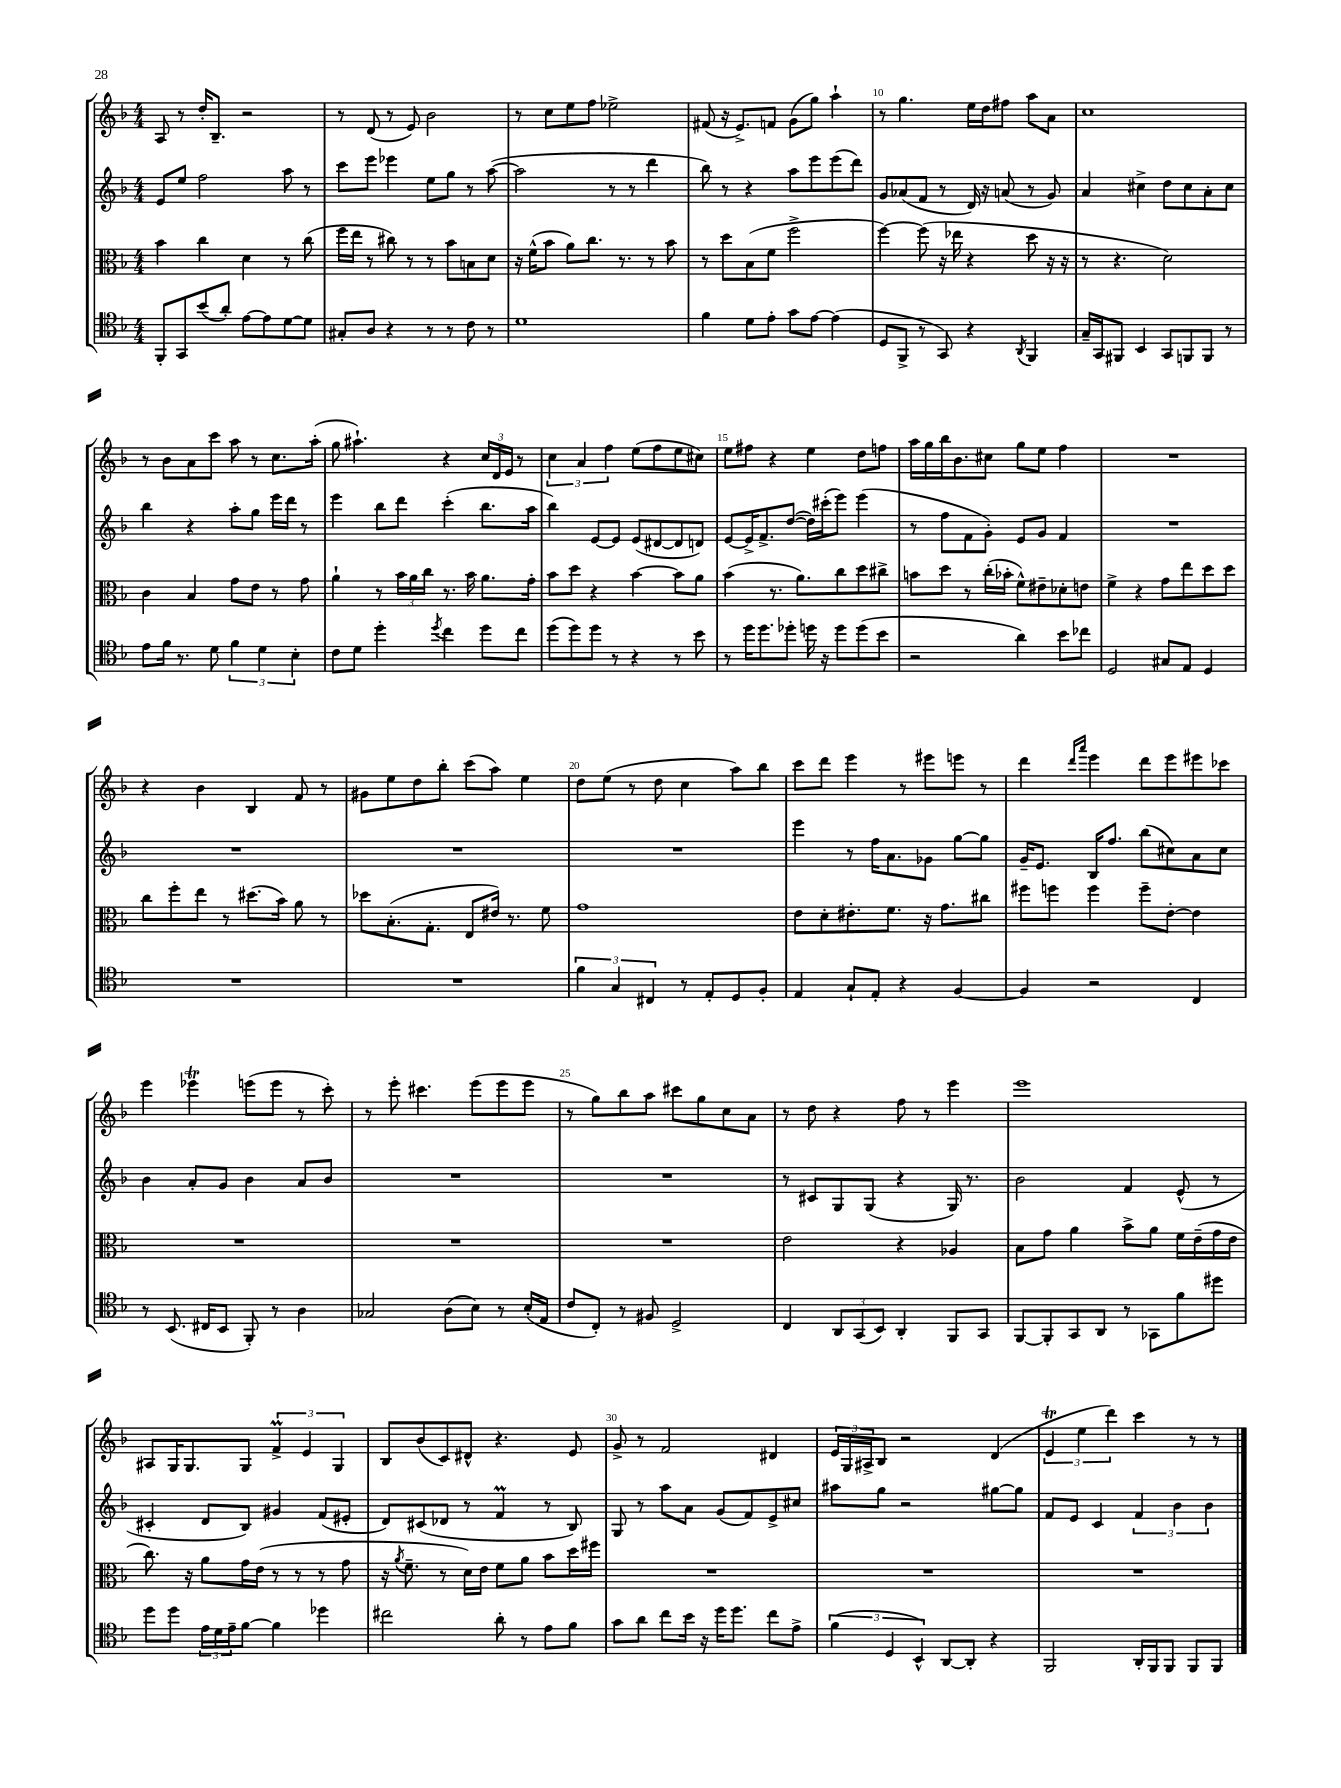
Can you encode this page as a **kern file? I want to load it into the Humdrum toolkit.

**kern	**kern	**kern	**kern
*staff4	*staff3	*staff2	*staff1
*clefC4	*clefC3	*clefG2	*clefG2
*k[b-]	*k[b-]	*k[b-]	*k[b-]
*M4/4	*M4/4	*M4/4	*M4/4
8FF'	4b-	8e	8A
8GG	.	8ee	8r
(8b-	4cc	2ff	16dd'
.	.	.	8.B-~
8a')	.	.	.
[8e	4d	.	2r
8e]	.	.	.
[8d	8r	8aa	.
8d]	(8cc	8r	.
=	=	=	=
8G#'	16ff	8ccc	8r
.	16ee	.	.
8A	8r	8eee	(8d
4r	8cc#)	4eee-	8r
.	8r	.	8e)
8r	8r	8ee	2b-
8r	8b-	8gg	.
8c	8B	8r	.
8r	8d	([8aa	.
=	=	=	=
1d	16r	2aa]	8r
.	(16f^^	.	.
.	8b-	.	8cc
.	8a)	.	8ee
.	8.cc	.	8ff
.	.	8r	2ee-^
.	8.r	.	.
.	.	8r	.
.	8r	4ddd	.
.	8b-	.	.
=	=	=	=
4f	8r	8bb-)	(8f#
.	8dd	8r	16r
.	.	.	8.e^)
8d	(8B-	4r	.
8e'	8f	.	8f
8g	2ff^	8aa	(8g
[8e	.	8eee	8gg)
(4e]	.	(8eee	4aa`
.	.	8ddd)	.
=	=	=	=
8D	[4ff)	8g	8r
8FF^	.	(8a-	4.gg
8r	(8ff]	8f	.
8GG)	16r	8r	.
.	16ee-	.	.
4r	4r	16d)	16ee
.	.	16r	16dd
.	.	(8a	8ff#
8qAA	.	.	.
4FF	8dd	8r	8aa
.	16r	8g)	8a
.	16r	.	.
=	=	=	=
16G~	8r	4a	1cc
16GG	.	.	.
8FF#	4.r	.	.
4BB-	.	4cc#^	.
8GG	2d)	8dd	.
8FF	.	8cc#	.
8FF	.	8a'	.
8r	.	8cc#	.
=	=	=	=
8e	4c	4bb-	8r
16f	.	.	8b-
8.r	.	.	.
.	4B-	4r	8a
8d	.	.	8ccc
6f	8g	8aa'	8aa
.	8e	8gg	8r
6d	.	.	.
.	8r	16eee	8.cc
.	.	16ddd	.
6B-'	.	.	.
.	8g	8r	.
.	.	.	(16aa'
=	=	=	=
8c	4a`	4eee	8gg
8d	.	.	4.aa#`)
4dd'	8r	8bb-	.
.	24b-	8ddd	.
.	24a	.	.
.	24cc	.	.
8qdd	.	.	.
4cc	8.r	(4ccc'	4r
.	16b-	.	.
8dd	8.a	8.bb-	24cc
.	.	.	24d
.	.	.	24e
8cc	.	.	8r
.	16g'	16aa	.
=	=	=	=
(8dd	8b-	4bb-)	6cc
8dd)	8dd	.	.
.	.	.	6a
8dd	4r	[8e	.
.	.	.	6ff
8r	.	8e]	.
4r	[4b-	(8e	(8ee
.	.	[8d#	8ff
8r	8b-]	8d#]	8ee
8b-	8a	8d)	8cc#)
=	=	=	=
8r	(4b-	[8e	8ee
16dd	.	16e^]	8ff#
8.dd	.	8.f^	.
.	8.r	.	4r
8dd-'	.	([8dd	.
.	8.a)	.	.
16dd	.	16dd])	4ee
16r	.	(16ccc#'	.
8dd	8cc	8eee)	.
(8dd	8dd	(4eee	8dd
8b-	8cc#^	.	8ff
=	=	=	=
2r	8b	8r	16aa
.	.	.	16gg
.	8dd	8ff	16bb-
.	.	.	8.b-
.	8r	8f	.
.	(16cc'	8g')	8cc#
.	16b-'	.	.
4a)	8f^^)	8e	8gg
.	8e#~	8g	8ee
8b-	8d-'	4f	4ff
8cc-	8e	.	.
=	=	=	=
2D	4f^	1r	1r
.	4r	.	.
8G#	8g	.	.
8E	8ee	.	.
4D	8dd	.	.
.	8dd	.	.
=	=	=	=
1r	8cc	1r	4r
.	8ff'	.	.
.	8ee	.	4b-
.	8r	.	.
.	(8.dd#	.	4B-
.	16b-)	.	.
.	8a	.	8f
.	8r	.	8r
=	=	=	=
1r	8dd-	1r	8g#
.	(8.B-'	.	8ee
.	.	.	8dd
.	8.G'	.	.
.	.	.	8bb-'
.	8E	.	(8ccc
.	16e#)	.	8aa)
.	8.r	.	.
.	.	.	4ee
.	8f	.	.
=	=	=	=
6f	1g	1r	8dd
.	.	.	(8ee
6G	.	.	.
.	.	.	8r
6C#	.	.	.
.	.	.	8dd
8r	.	.	4cc
8E'	.	.	.
8D	.	.	8aa)
8F'	.	.	8bb-
=	=	=	=
4E	8e	4eee	8ccc
.	8d'	.	8ddd
8G`	8.e#'	8r	4eee
8E'	.	16ff	.
.	8.f	8.a	.
4r	.	.	8r
.	16r	8g-	8eee#
.	8.g	.	.
[4F	.	[8gg	8eee
.	8cc#	8gg]	8r
=	=	=	=
4F]	8ff#	16g~	4ddd
.	.	8.e	.
.	8ff	.	.
.	.	.	16qqddd
.	.	.	16qqaaa
2r	4ff	16B-	4eee
.	.	8.ff	.
.	8ff~	(8bb-	8ddd
.	[8e'	8cc#)	8eee
4C	4e]	8a	8eee#
.	.	8cc#	8ccc-
=	=	=	=
8r	1r	4b-	4eee
(8.BB-	.	.	.
.	.	8a'	4eee-
16C#	.	.	.
8BB-	.	8g	.
8FF')	.	4b-	(8eee
8r	.	.	8eee
4A	.	8a	8r
.	.	8b-	8ccc')
=	=	=	=
2G-	1r	1r	8r
.	.	.	8eee'
.	.	.	4.ccc#
(8A	.	.	.
8B-)	.	.	(8eee
8r	.	.	8eee
(16B-'	.	.	8eee
16E	.	.	.
=	=	=	=
8c	1r	1r	8r
8C')	.	.	8gg)
8r	.	.	8bb-
8F#	.	.	8aa
2D^	.	.	8ccc#
.	.	.	8gg
.	.	.	8cc
.	.	.	8a
=	=	=	=
4C	2e	8r	8r
.	.	8c#	8dd
12AA	.	8G	4r
(12GG	.	.	.
.	.	(8G	.
12BB-)	.	.	.
4AA'	4r	4r	8ff
.	.	.	8r
8FF	4A-	16G)	4eee
.	.	8.r	.
8GG	.	.	.
=	=	=	=
[8FF	8B-	2b-	1eee
8FF']	8g	.	.
8GG	4a	.	.
8AA	.	.	.
8r	8b-^	4f	.
8GG-	8a	.	.
8f	16f	(8e^^	.
.	(16e~	.	.
8dd#	16g	8r	.
.	16e	.	.
=	=	=	=
8dd	8.cc)	4c#'	8A#
8dd	.	.	16G
.	16r	.	8.G
24e	8a	8d	.
24d	.	.	.
24e~	.	.	.
[8f	16g	8B-)	8G
.	(16e	.	.
4f]	8r	4g#	6f^
.	8r	.	.
.	.	.	6e
4dd-	8r	(8f	.
.	.	.	6G
.	8g	8e#'	.
=	=	=	=
2cc#	16r	8d)	8B-
.	8qa	.	.
.	8.f~	.	.
.	.	(8c#	(8b-
.	8r	8d-	8c)
.	16d)	8r	8d#^^
.	16e	.	.
8a'	8f	4f	4.r
8r	8a	.	.
8e	8b-	8r	.
8f	16dd	8B-)	8e
.	16ff#	.	.
=	=	=	=
8g	1r	8G	8g^
8a	.	8r	8r
8cc	.	8aa	2f
16b-	.	8a	.
16r	.	.	.
16dd	.	(8g	.
8.dd	.	.	.
.	.	8f)	.
8cc	.	8e^	4d#
8e^	.	8cc#	.
=	=	=	=
(6f	1r	8aa#	24e
.	.	.	24G
.	.	.	24A#^
.	.	8gg	8B-
6D	.	.	.
.	.	2r	2r
6BB-^^)	.	.	.
[8AA	.	.	.
8AA']	.	.	.
4r	.	[8gg#	(4d
.	.	8gg#]	.
=	=	=	=
2FF	1r	8f	6e
.	.	8e	.
.	.	.	6ee
.	.	4c	.
.	.	.	6ddd)
16AA'	.	6f	4ccc
16FF	.	.	.
8FF	.	.	.
.	.	6b-	.
8FF	.	.	8r
.	.	6b-	.
8FF	.	.	8r
==	==	==	==
*-	*-	*-	*-
